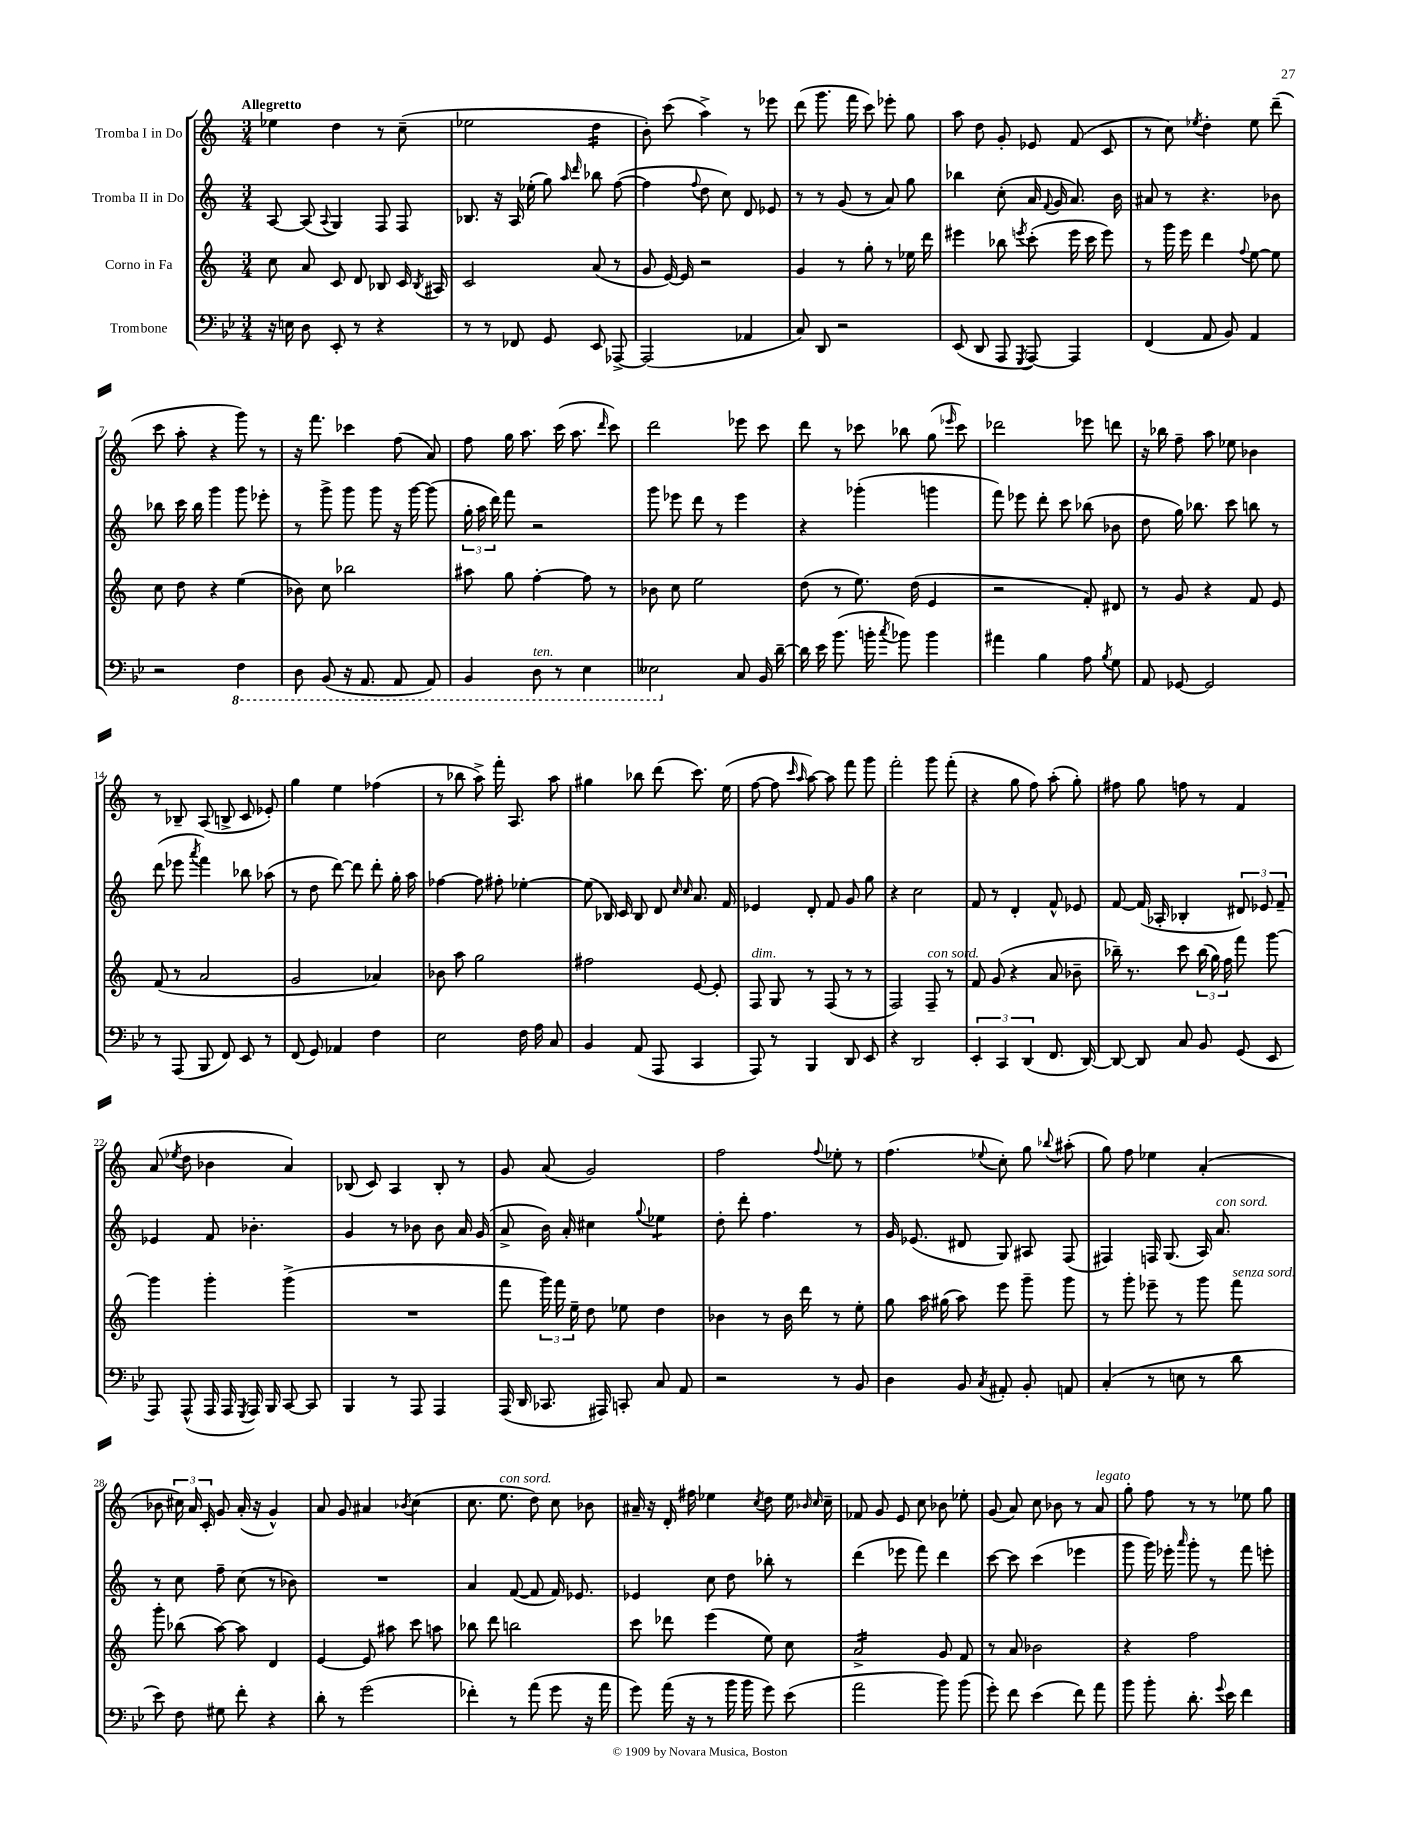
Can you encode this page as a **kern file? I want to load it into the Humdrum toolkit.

**kern	**kern	**kern	**kern
*staff4	*staff3	*staff2	*staff1
*clefF4	*clefG2	*clefG2	*clefG2
*k[b-e-]	*k[]	*k[]	*k[]
*M3/4	*M3/4	*M3/4	*M3/4
16r	8cc	[8A	4ee-
16E	.	.	.
8D	8a	(8A]	.
.	.	8qqA	.
8EE-'	8c	4G)	4dd
8r	8d	.	.
4r	8B-	8F	8r
.	16c	8F	(8cc~
.	8qB-	.	.
.	16A#	.	.
=	=	=	=
8r	2c	8.B-	2ee-
8r	.	.	.
.	.	16r	.
8FF-	.	16A	.
.	.	(16ee-'	.
8GG	.	8gg)	.
.	.	16qqaa	.
.	.	16qqddd	.
8EE-	(8a	8bb-	4dd
[8AAA-^	8r	([8ff	.
=	=	=	=
(2AAA-]	8g	4ff]	8b')
.	[16e)	.	(8ccc
.	16e]	.	.
.	.	8qqff	.
.	2r	8dd	4aa^)
.	.	8cc)	.
4AA-	.	8d	8r
.	.	8e-	8eee-
=	=	=	=
8C)	4g	8r	(8ddd
8DD	.	8r	8.ggg
2r	8r	(8g	.
.	.	.	16fff
.	8gg'	8r	8ccc)
.	8r	8a)	8eee-'
.	16ee-	8gg	8gg
.	16ddd	.	.
=	=	=	=
(8EE-	4eee#	4bb-	8aa
8DD	.	.	8dd
8AAA	8bb-	(8cc'	8g'
8qGGG	8qeee	.	.
[8AAA)	(8ccc'	16a	8e-
.	.	8qqf	.
.	.	16g	.
4AAA]	16eee	8.a)	(8f
.	16ccc	.	.
.	8eee)	.	8c
.	.	16b	.
=	=	=	=
(4FF	8r	8a#	8r
.	16ggg	8r	8cc)
.	16eee	.	.
.	.	.	8qee-
8AA	4ddd	4.r	4dd'
8BB-)	.	.	.
.	8qqff	.	.
4AA	[8ee	.	8ee-
.	8ee]	8b-	(8ddd~
=	=	=	=
2r	8cc	8bb-	8ccc
.	8dd	16ccc	8aa'
.	.	16bb-	.
.	4r	4ggg	4r
4FF	(4ee	8ggg	8ggg)
.	.	8eee-'	8r
=	=	=	=
8DD	8b-)	8r	16r
.	.	.	8.fff
(8BBB-	8cc	8ggg^	.
16r	2bb-	8ggg	4ccc-
8.AAA	.	.	.
.	.	8ggg	.
8AAA	.	16r	(8ff
.	.	[16ggg	.
8AAA)	.	(8ggg]	8a)
=	=	=	=
4BBB-	8aa#	24gg'	8ff
.	.	24aa	.
.	.	24ddd)	.
.	8gg	8fff	16gg
.	.	.	8.aa
8DD	[4ff'	2r	.
8r	.	.	(16ccc
.	.	.	8.aa
4EE-	8ff]	.	.
.	.	.	16qqddd
.	8r	.	8ccc)
=	=	=	=
2EE--	8b-	8ggg	2ddd
.	8cc	8eee-	.
.	2ee	8ddd	.
.	.	8r	.
8C	.	4eee-	8eee-
16BB-	.	.	8ccc
[16d~	.	.	.
=	=	=	=
16d]	(8dd	4r	8ddd
16e-	.	.	.
(8.b-	8r	.	8r
.	8.ee)	(4ggg-'	8ccc-
16b'	.	.	.
8qcc	.	.	.
8b-)	.	.	8bb-
.	(16dd	.	.
4b-	4e	4ggg	(8gg
.	.	.	16qqeee-
.	.	.	8ccc-)
=	=	=	=
4a#	2r	8fff)	2ddd-
.	.	8eee-	.
4B-	.	8ddd'	.
.	.	8ccc	.
8A	8f')	(8bb-	8eee-
8qB-	.	.	.
8G	8d#	8b-	8ddd
=	=	=	=
8AA	8r	8dd	16r
.	.	.	16bb-
[8GG-	8g	16gg)	8ff~
.	.	8.bb-	.
2GG-]	4r	.	8aa
.	.	8ccc	8ee-
.	8f	8bb	4b-
.	8e	8r	.
=	=	=	=
8r	(8f	(8ddd	8r
(8AAA	8r	8eee-	8B-~
.	.	8qaaa	.
8BBB-	2a	4fff)	(8A
8FF)	.	.	8B^
8EE-	.	8bb-	8c
8r	.	(8aa-	8e-')
=	=	=	=
(8FF	2g	8r	4gg
8GG)	.	8dd	.
4AA-	.	[8ddd)	4ee
.	.	8ddd]	.
4F	4a-)	8ddd'	(4ff-
.	.	16gg'	.
.	.	16aa	.
=	=	=	=
2E-	8b-	[4ff-	8r
.	8aa	.	8bb-
.	2gg	8ff-]	8aa^)
.	.	8ff#'	16fff'
.	.	.	8.A
16F	.	[4ee-'	.
16A	.	.	.
8C	.	.	8aa
=	=	=	=
4BB-	2ff#	(8ee-]	4gg#
.	.	16B-)	.
.	.	16c	.
(8AA	.	8B-	8bb-
8AAA	.	8d	(8ddd
.	.	16qqcc	.
.	.	16qqcc	.
4CC	[8e	8.a	8.ccc)
.	8e']	.	.
.	.	16f	(16ee
=	=	=	=
8AAA)	8F	4e-	[8ff
8r	8G	.	8ff]
.	.	.	16qqccc
.	.	.	16qqaa
4BBB-	8r	8d'	[8aa)
.	(8F	8f	8aa]
8DD	8r	8g	8fff
8EE-	8r	8gg	8ggg
=	=	=	=
4r	2F)	4r	2fff'
2DD	.	2cc	.
.	8F~	.	8ggg
.	8r	.	(8fff'
=	=	=	=
6EE-'	8f	8f	4r
.	(8g	8r	.
6CC	.	.	.
.	4r	4d'	8gg
(6DD	.	.	.
.	.	.	8ff)
8.FF	8a	8f^^	(8aa'
.	8b-~	8e-	8gg')
[16DD)	.	.	.
=	=	=	=
8DD_	16bb-~)	[8f	8ff#
.	8.r	.	.
8DD]	.	(16f]	8gg
.	.	16A-'	.
8C	8ccc	4B-'	8ff
8BB-	(24bb-	.	8r
.	24gg)	.	.
.	24ff	.	.
(8GG	8fff	12d#)	4f
.	.	12e-	.
8EE-	[8ggg	.	.
.	.	12f~	.
=	=	=	=
8AAA)	4ggg]	4e-	(8a
.	.	.	8qee-
(8AAA^^	.	.	8dd
16AAA	4ggg'	8f	4b-
16AAA	.	.	.
8qGGG	.	.	.
16AAA)	.	4.b-'	.
16BBB-	.	.	.
[8CC	(4ggg^	.	4a)
8CC]	.	.	.
=	=	=	=
4BBB-	2.r	4g	(8B-
.	.	.	8c)
8r	.	8r	4A
8AAA	.	8b-	.
4AAA	.	8b-	8B-'
.	.	16a	8r
.	.	(16g	.
=	=	=	=
(16AAA	8fff	8a^	8g
16DD	.	.	.
8.CC-	24ggg)	16b)	(8a
.	24fff	.	.
.	.	16a'	.
.	24ee~	.	.
.	8dd	4cc#	2g)
16AAA#)	.	.	.
8CC'	8ee-	.	.
.	.	8qqgg	.
8C	4dd	4ee-	.
8AA	.	.	.
=	=	=	=
2r	4b-	8dd'	2ff
.	.	8ddd'	.
.	8r	4.ff	.
.	16b-	.	.
.	16ddd	.	.
.	.	.	8qqff
8r	8r	.	8ee-'
8BB-	8ee'	8r	8r
=	=	=	=
4D	8gg	16g	(4.ff
.	.	(8.e-	.
.	16aa	.	.
.	(16gg#	.	.
8BB-	8aa)	8d#	.
8qC	.	.	8qqee-
8AA#'	8eee	8G)	8cc')
8BB-'	8ggg~	8A#	8gg
.	.	.	8qqbb-
8AA	8ggg	(8F	(8aa#'
=	=	=	=
(4C'	8r	4F#)	8gg)
.	8ggg'	.	8ff
8r	8eee-~	16F	4ee-
.	.	(8.G	.
8E	8r	.	.
8r	8ggg	16A)	(4a'
.	.	8.a	.
8d	8fff	.	.
=	=	=	=
8e-)	8ggg'	8r	8b-
8F	(8bb-	8cc	24cc#)
.	.	.	24a
.	.	.	24c'
8G#	[8aa)	8ff~	8g
8f'	8aa]	(8cc	(16a'
.	.	.	16r
4r	4d	8r	4g^^)
.	.	8b-)	.
=	=	=	=
8d'	[4e	2.r	8a
8r	.	.	8g
(2g	8e]	.	4a#
.	8aa#	.	.
.	.	.	8qb-
.	8ccc	.	(4cc
.	8aa	.	.
=	=	=	=
4f-')	8bb-	4a	8.cc
.	8ddd	.	.
.	.	.	8.ee
8r	2bb	([8f	.
(8a	.	8f]	8dd)
8g	.	16f)	8cc
.	.	8.e-	.
16r	.	.	8b-
16a	.	.	.
=	=	=	=
8g)	8ccc	4e-	16a#~
.	.	.	16r
(16a	8ddd-	.	16d'
16r	.	.	16ff#
8r	(4eee	8cc	4ee-
16b-	.	8dd	.
16b-	.	.	.
.	.	.	8qcc
8g)	8ee)	8bb-'	8dd
(8e-	8cc	8r	16ee-
.	.	.	16qqb-
.	.	.	16qqcc
.	.	.	16cc~
=	=	=	=
2a	2a^	(4ddd	8f-
.	.	.	8g
.	.	8eee-	8e
.	.	8fff)	8cc
8b-)	8g	4ddd	8b-
(8b-	8f	.	8ee-'
=	=	=	=
8g')	8r	[8ccc	(8g
8f	8a	8ccc]	8a)
(4e-	2b-	(4ccc	8cc
.	.	.	8b-
8f)	.	4eee-	8r
8a	.	.	8a
=	=	=	=
8b-	4r	8ggg	8gg'
8b-'	.	16ggg)	8ff
.	.	16eee-'	.
.	.	16qqaaa	.
8.d'	2ff	8ggg'	8r
.	.	8r	8r
8qqg	.	.	.
16e-	.	.	.
4f	.	8fff	8ee-
.	.	8eee'	8gg
==	==	==	==
*-	*-	*-	*-
